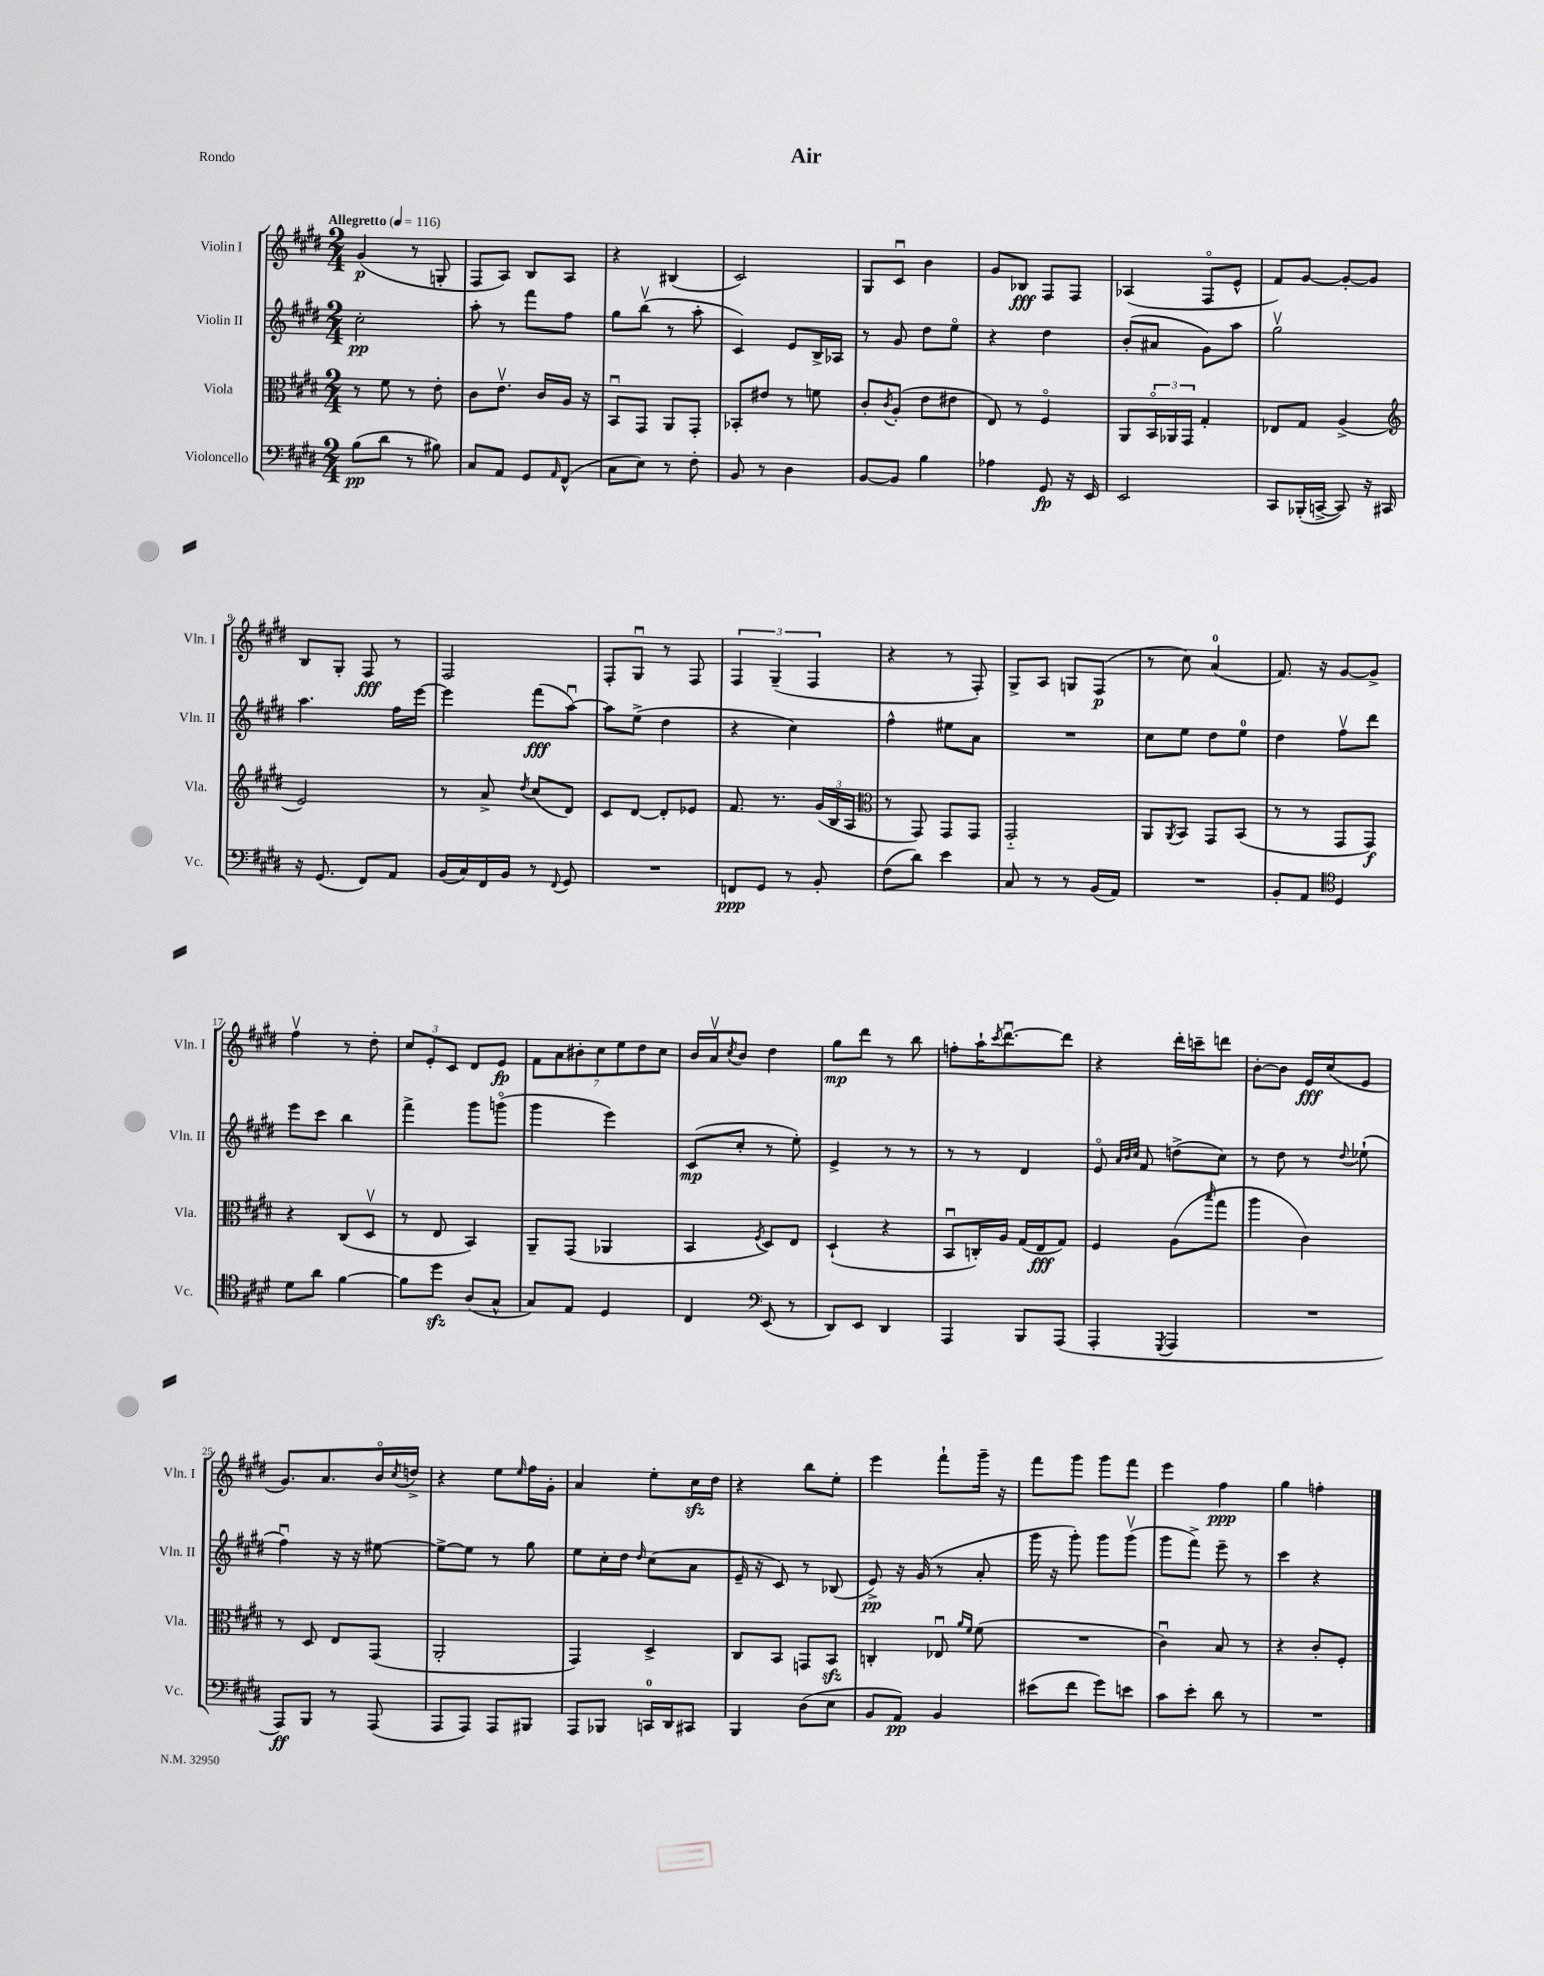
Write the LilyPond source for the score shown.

\header { title = "Air" piece = "Rondo" }
<<
\new StaffGroup <<
\new Staff = "s0" \with { instrumentName = "Violin I" shortInstrumentName = "Vln. I" } {
    \clef treble \key e \major \numericTimeSignature \time 2/4 \tempo "Allegretto" 4 = 116
    gis'4\p( r8 g8-. |
    fis8 a8) b8 a8 |
    r4 bis4( |
    cis'2) |
    gis8 cis'8\downbow b'4 |
    gis'8 bes8\fff fis8 fis8 |
    aes4( fis8\flageolet e'8-^ |
    fis'8) gis'8~ gis'8~-. gis'8 |
    b8 gis8-. fis8\fff r8 |
    fis2 |
    fis8-. gis8\downbow r8 fis8 |
    \tuplet 3/2 { fis4 gis4--( fis4 } |
    r4 r8 fis8-.) |
    gis8-> a8 g8 fis8\p( |
    r8 cis''8) a'4-0( |
    fis'8.) r16 gis'8~ gis'8-> |
    fis''4\upbow r8 dis''8-. |
    \tuplet 3/2 { cis''8 e'8-. cis'8 } dis'8 e'8\fp |
    \tuplet 7/4 { fis'8 a'8 bis'8-. cis''8 e''8 dis''8 cis''8 } |
    b'16 a'16\upbow \acciaccatura { cis''8 } b'8 dis''4 |
    gis''8\mp dis'''8 r8 b''8 |
    f''8-. a''16-! \acciaccatura { cis'''8 } dis'''8.~\downbow dis'''8 |
    r4 dis'''16-. c'''16-- d'''8 |
    b'8~-. b'8 e'16\fff cis''16( e'8 |
    gis'8.) a'8. b'16\flageolet \acciaccatura { cis''8 } d''16-> |
    r4 e''8 \grace { e''16 } fis''16 gis'16-. |
    a'4 e''8-. cis''16\sfz dis''16 |
    r4 b''8 e''8-. |
    e'''4 fis'''8-! gis'''16-- r16 |
    fis'''8 gis'''8 gis'''8 fis'''8 |
    e'''4 fis''4\ppp |
    gis''4 f''4-. \bar "|." |
}
\new Staff = "s1" \with { instrumentName = "Violin II" shortInstrumentName = "Vln. II" } {
    \clef treble \key e \major \numericTimeSignature \time 2/4
    cis''2-.\pp |
    a''8-. r8 fis'''8 fis''8 |
    gis''8 b''8\upbow( r8 a''8-. |
    cis'4) e'8 b16-> aes16 |
    r8 gis'8 dis''8 e''8\flageolet |
    r4 dis''4 |
    b'8-.( ais'8 gis'8) a''8 |
    gis''2\upbow |
    a''4. fis''16 e'''16~ |
    e'''4 fis'''8\fff( a''8~\downbow) |
    a''8 e''8->( dis''4 |
    r4 cis''4) |
    fis''4-^ eis''8 a'8 |
    R2 |
    cis''8 e''8 dis''8 e''8-0 |
    dis''4 fis''8\upbow dis'''8 |
    e'''8 cis'''8 b''4 |
    fis'''4-> gis'''8 g'''8\flageolet( |
    gis'''4 e'''4) |
    cis'8\mp( cis''8-. r8 e''8-.) |
    e'4-> r8 r8 |
    r8 r8 dis'4 |
    e'8\flageolet \grace { a'32 b'32 cis''32 } fis'8 d''8->( cis''8) |
    r8 dis''8 r8 \appoggiatura { dis''8 } ees''8-!( |
    fis''4\downbow) r16 r16 eis''8~ |
    eis''8~-> eis''8 r8 gis''8 |
    e''8 cis''16-. dis''16 \grace { dis''16 } cis''8( a'8 |
    e'16-- r16 cis'8) r8 bes8( |
    e'8->\pp) r16 gis'16( r8 a'8-. |
    gis'''16 r16 gis'''8-.) gis'''8 gis'''8\upbow( |
    gis'''8 fis'''8->) e'''8-- r8 |
    cis'''4 r4 \bar "|." |
}
\new Staff = "s2" \with { instrumentName = "Viola" shortInstrumentName = "Vla." } {
    \clef alto \key e \major \numericTimeSignature \time 2/4
    r8 fis'8 r8 e'8-. |
    cis'8 e'8.\upbow cis'16 a16 r16 |
    b,8\downbow gis,8 a,8 gis,8-. |
    bes,8-. eis'8 r8 f'8 |
    cis'8-. \acciaccatura { cis'8 } a8-.( e'8 eis'8 |
    e8) r8 fis4\flageolet |
    a,8 \tuplet 3/2 { b,16\flageolet aes,16 gis,16 } gis4-. |
    ees8 gis8 a4->( |
    \clef treble e'2) |
    r8 a'8-> \acciaccatura { dis''8 } cis''8( dis'8) |
    cis'8 dis'8~ dis'8-. ees'8 |
    fis'8. r8. \tuplet 3/2 { gis'16( b16 a16 } |
    \clef alto r8 gis,8) gis,8 gis,8 |
    gis,2-_ |
    a,8 \acciaccatura { a,8 } b,8 gis,8 b,8( |
    r8 r8 gis,8 gis,8\f) |
    r4 cis8( dis8\upbow |
    r8 e8 b,4) |
    a,8-- gis,8( aes,4 |
    b,4 \acciaccatura { fis8 } dis8) e8 |
    dis4-!( r4 |
    b,8\downbow c16-.) a16 gis16( e16\fff gis8) |
    fis4 a8( \grace { b''16 } gis''8 |
    a''4 cis'4) |
    r8 dis8 e8 gis,8( |
    a,2-. |
    gis,4) dis4-> |
    cis8 b,8 g,8 b,8\sfz |
    c4-. ees8\downbow \grace { a'16 fis'16 } fis'8( |
    R2 |
    cis'4\downbow) b8 r8 |
    r4 cis'8-. fis8-. \bar "|." |
}
\new Staff = "s3" \with { instrumentName = "Violoncello" shortInstrumentName = "Vc." } {
    \clef bass \key e \major \numericTimeSignature \time 2/4
    b8\pp( dis'8 r8 bis8) |
    cis8 a,8 gis,8 \grace { a,16 } fis,8-^( |
    cis8 e8) r8 fis8-. |
    b,8 r8 dis4 |
    b,8~ b,8 b4 |
    aes4 gis,8\fp r16 e,16 |
    e,2 |
    cis,8 bes,,16-.( c,16~-> c,8) r16 cis,16 |
    r16 gis,8.( fis,8) a,8 |
    b,16( cis16) fis,16 b,16 r8 \appoggiatura { fis,8 } gis,8 |
    R2 |
    f,8\ppp gis,8 r8 b,8-. |
    fis8( dis'8) e'4 |
    cis8 r8 r8 b,16( a,16) |
    R2 |
    b,8-. a,8 \clef tenor dis4 |
    dis'8 a'8 fis'4~ |
    fis'8 dis''8\sfz a8( gis8-^ |
    gis8) e8 dis4 |
    cis4 \clef bass e,8( r8 |
    dis,8) e,8 dis,4 |
    a,,4 b,,8 a,,8( |
    a,,4-. \acciaccatura { gis,,8 } a,,4 |
    R2 |
    a,,8\ff) b,,8 r8 a,,8( |
    a,,8 a,,8) a,,8 bis,,8 |
    a,,8 bes,,8 c,16-0 dis,16 cis,8 |
    b,,4 dis8( e8 |
    b,8 a,8\pp) b,4 |
    eis'8( fis'8 gis'8) e'8 |
    cis'8 e'8-. dis'8 r8 |
    R2 \bar "|." |
}
>>
>>
